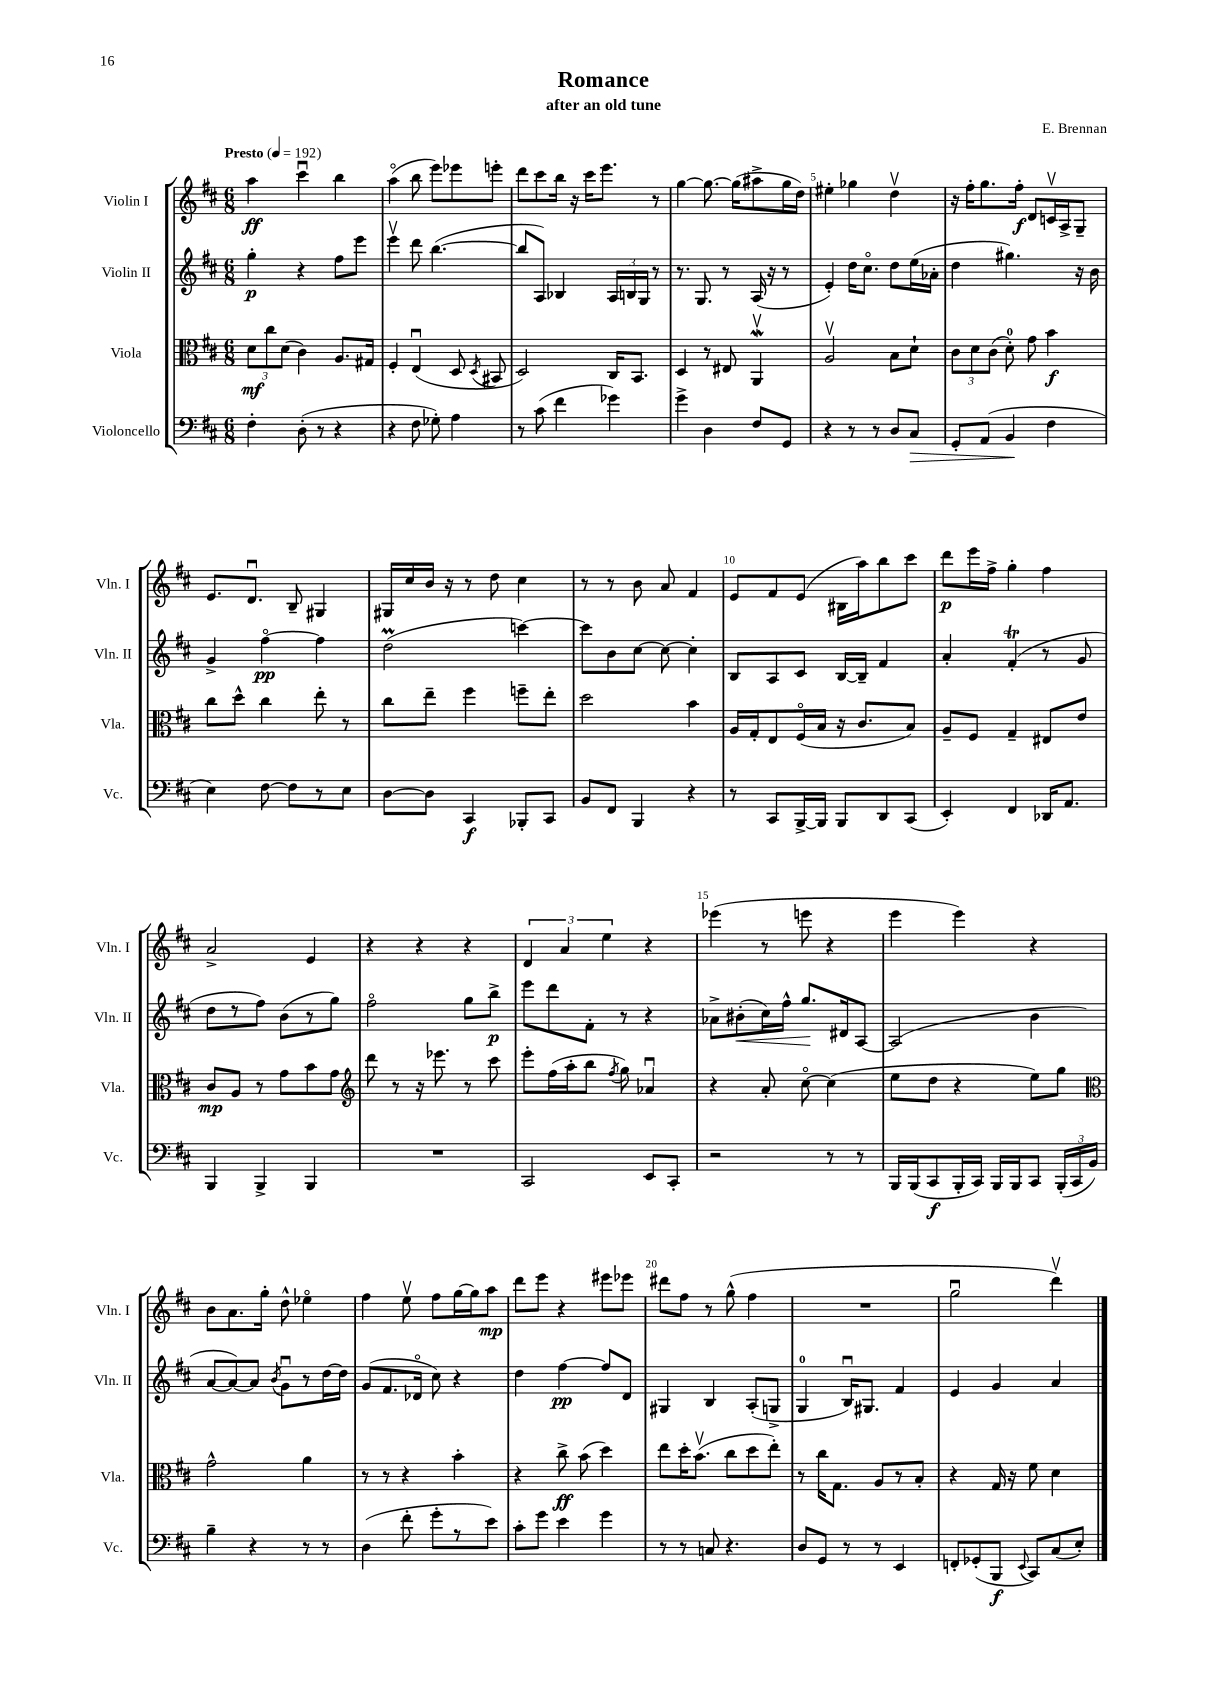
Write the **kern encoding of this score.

**kern	**kern	**kern	**kern
*staff4	*staff3	*staff2	*staff1
*clefF4	*clefC3	*clefG2	*clefG2
*k[f#c#]	*k[f#c#]	*k[f#c#]	*k[f#c#]
*M6/8	*M6/8	*M6/8	*M6/8
*MM192	*MM192	*MM192	*MM192
4F#'\	12d\L	4gg'\	4aa\
.	12cc#\	.	.
.	(12d\J	.	.
(8D'\	4c#\)	4r	4ccc#u\
8r	.	.	.
4r	8.A/L	8ff#\L	4bb\
.	.	8eee\J	.
.	16G#/Jk	.	.
=	=	=	=
4r	4F#'/	4eeev\	(4aao\
8F#\	(4Eu/	8ddd\	8bb\
8G-'\)	.	([4.bb\	8eee\L)
4A\	8D/	.	8eee-\
.	8qD/	.	.
.	8BB#/	.	8eee'\J
=	=	=	=
8r	2D/)	8bb/]L	8ddd\L
(8c#\	.	8A/J)	8ccc#\
4f#\	.	4B-/	16bb\Jk
.	.	.	16r
.	.	.	16ccc#\LK
.	.	.	8.eee\J
4g-\)	16C#/LK	24A/LL	.
.	.	24B/	.
.	8.BB/J	.	.
.	.	24G/JJ	.
.	.	8r	8r
=	=	=	=
4g^\	4D/	8.r	[4gg\
.	.	8.G/	.
4D\	8r	.	8.gg\_
.	8E#/	8r	.
.	.	.	(16gg\]LK
8F#/L	4AAv/	(16A/	8aa#^\
.	.	16r	.
8GG/J	.	8r	16gg\L
.	.	.	16dd\JJ)
=	=	=	=
4r	2Av/	4e'/)	4ee#'\
8r	.	16dd\LK	4gg-\
.	.	8.cc#o\J	.
8r	.	.	.
8D/L	8B\L	8dd\L	4ddv\
8C#/J	8d`\J	(16ee\L	.
.	.	16a-'\JJ	.
=	=	=	=
8GG'/L	12c#\L	4dd\	16r
.	.	.	16ff#'\LK
.	12d\	.	.
(8AA/J	.	.	8.gg\
.	(12c#\J	.	.
4BB/	8d'\)	4.gg#\)	.
.	.	.	16ff#'\Jk
.	8g\	.	8d/L
4F#\	4b\	.	16cv/L
.	.	.	16A^/J
.	.	16r	8G~/J
.	.	16b\	.
=	=	=	=
4E\)	8cc#\L	4g^/	8.e/L
.	8dd^^\J	.	.
.	.	.	8.du/J
[8F#\	4cc#\	[4ff#o\	.
8F#\]L	.	.	8B~/
8r	8ee'\	4ff#\]	4G#/
8E\J	8r	.	.
=	=	=	=
[8D\L	8cc#\L	(2dd\	16G#/LL
.	.	.	16cc#/
8D\]J	8ee~\J	.	16b/JJ
.	.	.	16r
4CC#/	4ff#\	.	8r
.	.	.	8dd\
8BBB-'/L	8ff~\L	[4ccc\)	4cc#\
8CC#/J	8ee'\J	.	.
=	=	=	=
8BB/L	2dd\	8ccc\]L	8r
8FF#/J	.	8b\	8r
4BBB/	.	[8cc#\J	8b\
.	.	8cc#\_	8a/
4r	4b\	4cc#'\]	4f#/
=	=	=	=
8r	16A/LL	8B/L	8e/L
.	16G'/J	.	.
8CC#/L	8E/	8A/	8f#/
[16BBB^/L	(16F#o/L	8c#/J	(8e/J
16BBB/]JJ	16B/JJ	.	.
8BBB/L	16r	[16B/LL	16B#\LL
.	8.c#/L	16B~/]JJ	16aa\J)
8DD/	.	4f#/	8bb\
(8CC#/J	8B/J)	.	8ccc#\J
=	=	=	=
4EE'/)	8A~/L	4a'/	8ddd\L
.	8F#/J	.	16eee\L
.	.	.	16ff#^\JJ
4FF#/	4G~/	(4f#'/	4gg'\
16DD-/LK	8E#/L	8r	4ff#\
8.AA/J	.	.	.
.	8e/J	8g/	.
=	=	=	=
4BBB/	8c#/L	8dd\L	2a^/
.	8A/J	8r	.
4BBB^/	8r	8ff#\J)	.
.	8g\L	(8b\L	.
4BBB/	8b\	8r	4e/
.	8g\J	8gg\J)	.
=	=	=	=
*	*clefG2	*	*
2.r	8ddd\	2ff#o\	4r
.	8r	.	.
.	16r	.	4r
.	8.eee-\	.	.
.	8r	8gg\L	4r
.	8ccc#\	8bb^\J	.
=	=	=	=
2CC#/	8eee'\L	8eee\L	6d/
.	(16ff#\L	8ddd\	.
.	.	.	6a/
.	16aa'\J	.	.
.	8bb\J	8f#'\J	.
.	.	.	6ee\
.	8qff#/	.	.
.	8gg\)	8r	.
8EE/L	4a-u/	4r	4r
8CC#'/J	.	.	.
=	=	=	=
2r	4r	8a-^\L	(4eee-\
.	.	(8b#'\	.
.	8a'/	16cc#\L)	8r
.	.	16ff#^^\JJ	.
.	[8cc#o\	8.gg/L	8eee\
8r	(4cc#\]	.	4r
.	.	16d#/k	.
8r	.	[8A/J	.
=	=	=	=
16BBB/LL	8ee\L	(2A/]	4eee\
(16BBB/J	.	.	.
8CC#/	8dd\J	.	.
16BBB'/L	4r	.	4eee\)
16CC#/JJ)	.	.	.
16BBB/LL	.	.	.
16BBB/J	.	.	.
8CC#/J	8ee\L)	4b\	4r
(24BBB'/LL	8gg\J	.	.
24CC#/	.	.	.
24BB/JJ)	.	.	.
=	=	=	=
*	*clefC3	*	*
4B~\	2g^^\	[8a/L	8b\L
.	.	8a/_)	8.a\
4r	.	8a/]J	.
.	.	.	16gg'\Jk
.	.	8qb/	.
.	.	8gu\L	8dd^^\
8r	4a\	8r	4ee-o\
8r	.	[16dd\L	.
.	.	16dd\]JJ	.
=	=	=	=
(4D\	8r	(8g/L	4ff#\
.	8r	8.f#/	.
8f#'\	4r	.	8eev\
.	.	16d-o/Jk	.
8g'\L	.	8cc#\)	8ff#\L
8r	4b'\	4r	[16gg\L
.	.	.	16gg\]J
8e\J)	.	.	8aa\J
=	=	=	=
8c#'\L	4r	4dd\	8ddd\L
8g\J	.	.	8eee\J
4e\	8cc#^\	[4ff#\	4r
.	(8b\	.	.
4g\	4dd\)	8ff#/]L	8eee#\L
.	.	8d/J	8eee-\J
=	=	=	=
8r	8ee\L	4G#/	8ddd#\L
8r	16dd'\K	.	8ff#\J
.	(8.bv\J	.	.
8C/	.	4B/	8r
4.r	8cc#\L	.	(8gg^^\
.	8dd\	(8A'/L	4ff#\
.	8ee'\J)	8G^/J	.
=	=	=	=
8D/L	8r	4G/	2.r
8GG/J	16cc#\LK	.	.
.	8.G\J	.	.
8r	.	16Bu/LK)	.
.	.	8.G#/J	.
8r	8A/L	.	.
4EE/	8r	4f#/	.
.	8B'/J	.	.
=	=	=	=
8FF'/L	4r	4e/	2ggu\
(8GG-'/	.	.	.
8BBB/J	16G/	4g/	.
.	16r	.	.
8qqEE/	.	.	.
8CC#/L)	8f#\	.	.
(8C#/	4d\	4a/	4dddv\)
8E'/J)	.	.	.
==	==	==	==
*-	*-	*-	*-
